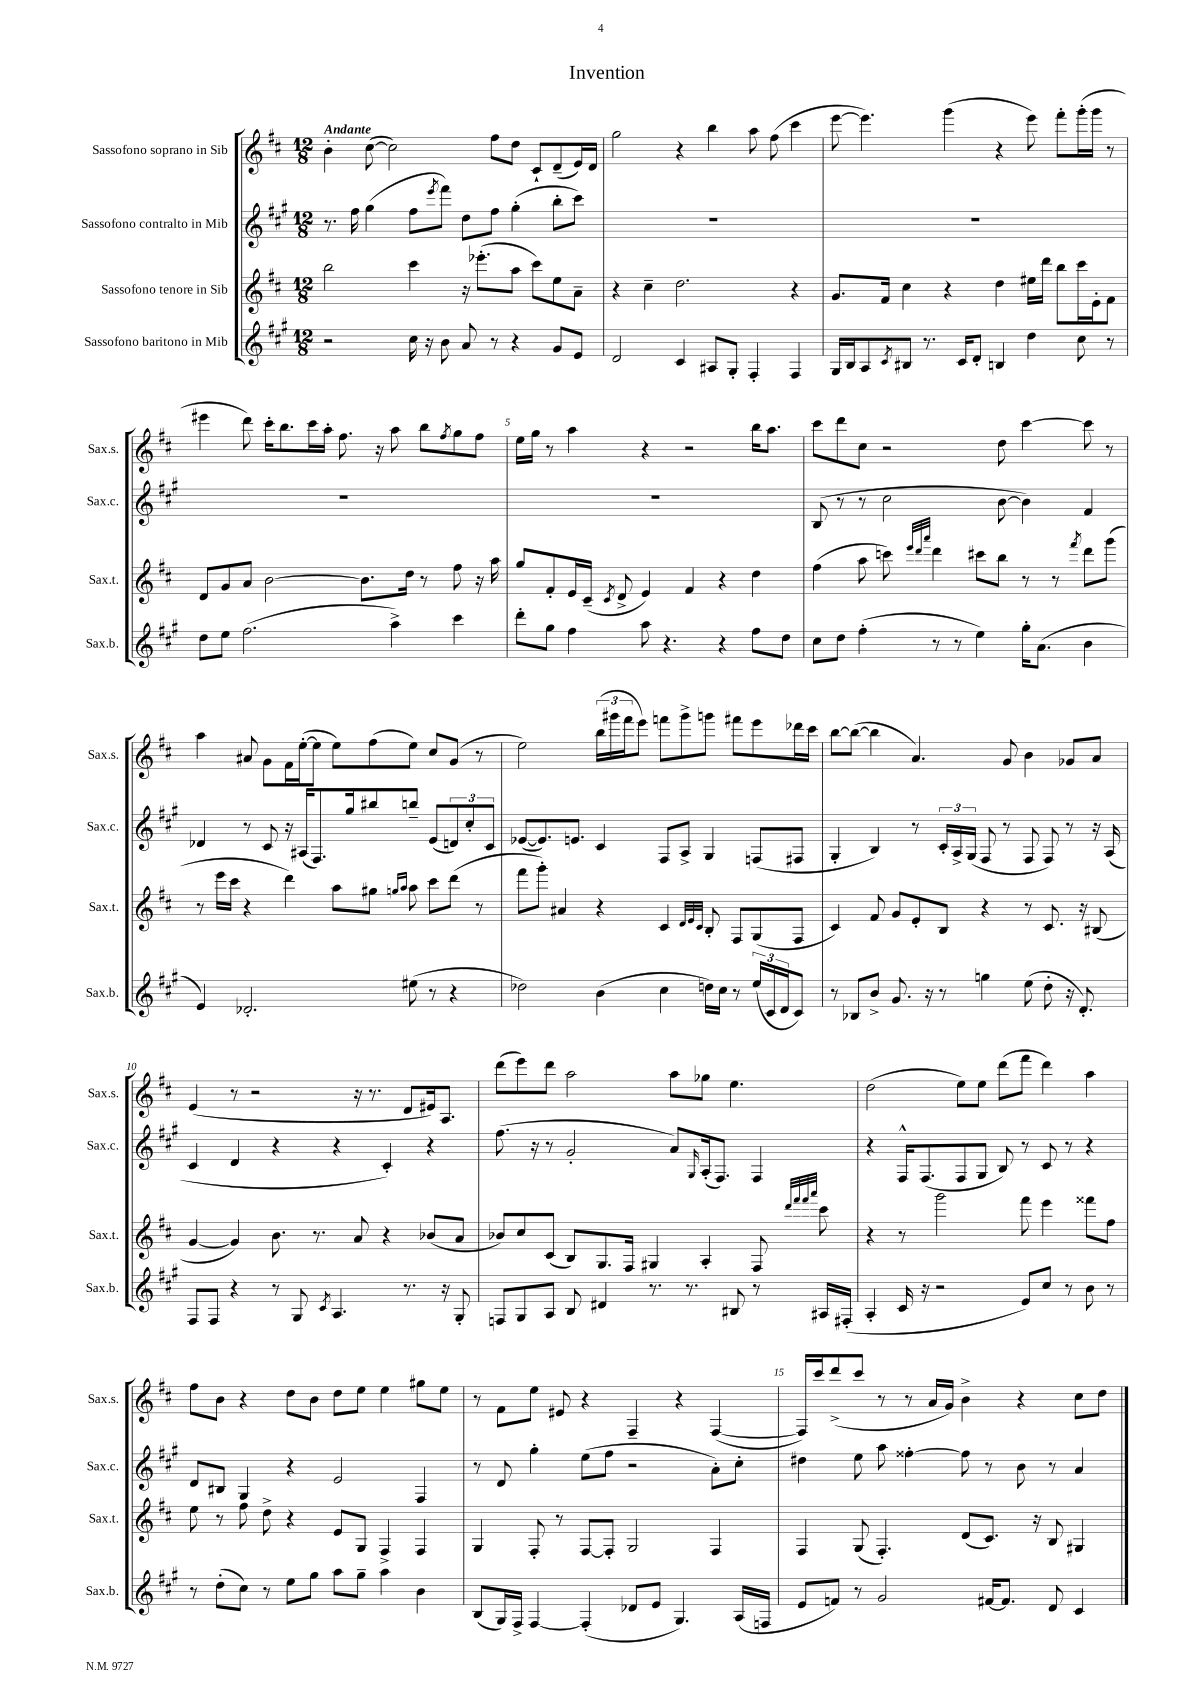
\header { title = "Invention" }
<<
\new StaffGroup <<
\new Staff = "s0" \with { instrumentName = "Sassofono soprano in Sib" shortInstrumentName = "Sax.s." } {
    \clef treble \key d \major \numericTimeSignature \time 12/8 \tempo "Andante"
    b'4-. cis''8~( cis''2) fis''8 d''8 cis'8-! d'8--( e'16) d'16 |
    g''2 r4 b''4 a''8 fis''8( cis'''4 |
    e'''8~ e'''4.) g'''4( r4 e'''8) fis'''8-. g'''16-.( g'''16 r8 |
    eis'''4 d'''8) cis'''16-. b''8. cis'''16 a''16-. fis''8. r16 a''8 b''8 \acciaccatura { fis''8 } g''8 fis''8 |
    e''16 g''16 r8 a''4 r4 r2 b''16 a''8. |
    cis'''8 d'''8 cis''8 r2 d''8 cis'''4~ cis'''8 r8 |
    a''4 ais'8 g'8 fis'16 e''16~-.( e''8 e''8) fis''8( e''8) cis''8 g'8( r8 |
    e''2) \tuplet 3/2 { b''16( gis'''16 fis'''16 } e'''8) f'''8 gis'''8-> g'''8 fis'''8 e'''8 des'''16 cis'''16 |
    b''8~ b''8~( b''4 a'4.) g'8 b'4 ges'8 a'8 |
    e'4( r8 r2 r16 r8. d'8 eis'16) a8. |
    d'''8( e'''8) d'''8 a''2 a''8 ges''8 e''4. |
    d''2( e''8) e''8 d'''8( fis'''8 d'''4) a''4 |
    fis''8 b'8 r4 d''8 b'8 d''8 e''8 e''4 gis''8 e''8 |
    r8 fis'8 e''8 eis'8 r4 fis4-- r4 fis4~( |
    fis16) cis'''16 d'''8->( cis'''8 r8 r8 a'16 g'16) b'4-> r4 cis''8 d''8 \bar "|." |
}
\new Staff = "s1" \with { instrumentName = "Sassofono contralto in Mib" shortInstrumentName = "Sax.c." } {
    \clef treble \key a \major \numericTimeSignature \time 12/8
    r8. fis''16 gis''4( fis''8 \acciaccatura { e'''8 } fis'''8) d''8 fis''8 gis''4-.( b''8-. cis'''8) |
    R1. |
    R1. |
    R1. |
    R1. |
    b8( r8 r8 cis''2 b'8~ b'4) fis'4 |
    des'4 r8 cis'8 r16 ais16( fis8.) gis''16 bis''8 b''8-- e'8( \tuplet 3/2 { d'8) cis''8-. cis'8 } |
    ees'8~( ees'8.) e'8. cis'4 fis8 a8-> gis4 f8( fis8 |
    gis4-. b4) r8 \tuplet 3/2 { cis'16-. a16-> gis16( } fis8 r8 fis8 fis8) r8 r16 a16( |
    cis'4 d'4 r4 r4 cis'4-.) r4 |
    fis''8.( r16 r8 gis'2-. a'8) \grace { gis16 } a16-.( fis8.) fis4 |
    r4 fis16-^ fis8.( fis8 gis8 b8) r8 cis'8 r8 r4 |
    d'8 bis8 gis4 r4 e'2 fis4 |
    r8 d'8 gis''4-. e''8( fis''8 r2 a'8-.) cis''8-. |
    dis''4 e''8 a''8 fisis''4~-. fisis''8 r8 b'8 r8 a'4 \bar "|." |
}
\new Staff = "s2" \with { instrumentName = "Sassofono tenore in Sib" shortInstrumentName = "Sax.t." } {
    \clef treble \key d \major \numericTimeSignature \time 12/8
    b''2 cis'''4 r16 ees'''8.-.( a''8 cis'''8) e''8 a'8-- |
    r4 cis''4-- d''2. r4 |
    g'8. fis'16 cis''4 r4 d''4 eis''16 d'''16 b''8 cis'''16 e'16-. fis'8 |
    d'8 g'8 a'8 b'2~ b'8. d''16 r8 fis''8 r16 a''16 |
    g''8 fis'8-. e'16 cis'16--( \acciaccatura { cis'8 } d'8-> e'4) fis'4 r4 d''4 |
    fis''4( a''8 c'''8) \grace { e'''32 d'''32 a'''32 } d'''4 cis'''8 b''8 r8 r8 \acciaccatura { fis'''8 } d'''8 g'''8( |
    r8 e'''16 cis'''16 r4 d'''4) a''8 gis''8 \grace { g''16 a''16 } a''8 cis'''8 d'''8( r8 |
    fis'''8 g'''8-.) ais'4 r4 cis'4 \grace { d'32 e'32 cis'32 } b8-. fis8 g8( fis8 |
    cis'4) fis'8 g'8 e'8-. b8 r4 r8 cis'8. r16 bis8( |
    g'4~ g'4) b'8. r8. a'8 r4 bes'8( a'8 |
    bes'8) cis''8 cis'8( b8) g8. fis16 gis4 a4-. fis8 \grace { d'''32 fis'''32 fis'''32 a'''32 } cis'''8 |
    r4 r8 g'''2 fis'''8 e'''4 fisis'''8 fis''8 |
    e''8 r8 fis''8 d''8-> r4 e'8 g8 fis4-> fis4 |
    g4 fis8-. r8 fis8~ fis8-. g2 fis4 |
    fis4 g8( fis4.-.) d'8( cis'8.) r16 b8 gis4 \bar "|." |
}
\new Staff = "s3" \with { instrumentName = "Sassofono baritono in Mib" shortInstrumentName = "Sax.b." } {
    \clef treble \key a \major \numericTimeSignature \time 12/8
    r2 cis''16 r16 b'8 a'8 r8 r4 gis'8 e'8 |
    d'2 cis'4 ais8 gis8-. fis4-. fis4 |
    gis16 b16 a8 \acciaccatura { cis'8 } bis8 r8. cis'16 d'8-. b4 d''4 cis''8 r8 |
    d''8 e''8 fis''2.( a''4->) cis'''4 |
    d'''8-. gis''8 fis''4 a''8 r4. r4 fis''8 d''8 |
    cis''8 d''8 fis''4-.( r8 r8 e''4) gis''16-. a'8.( b'4 |
    e'4) des'2.-. eis''8( r8 r4 |
    des''2) b'4( cis''4 d''16) cis''16 r8 \tuplet 3/2 { e''16( cis'16 d'16 } cis'8) |
    r8 bes8 b'8-> gis'8. r16 r8 g''4 e''8( d''8-. r16 d'8.-.) |
    fis8 fis8 r4 r8 gis8 \acciaccatura { cis'8 } a4. r8. r16 gis8-. |
    f8 gis8 a8 b8 dis'4 r8. r8. bis8 r8 ais16 fis16-.( |
    a4-. cis'16 r16 r2 e'8) cis''8 r8 b'8 r8 |
    r8 d''8-.( cis''8) r8 e''8 gis''8 a''8 gis''8-- a''4 b'4 |
    b8( gis16) fis16-> fis4~ fis4-.( des'8 e'8 gis4.) a16( f16 |
    e'8 f'8) r8 gis'2 fis'16~ fis'8. d'8 cis'4 \bar "|." |
}
>>
>>
\layout { \context { \Score \override BarNumber.break-visibility = ##(#f #t #t) barNumberVisibility = #(every-nth-bar-number-visible 5) } }
